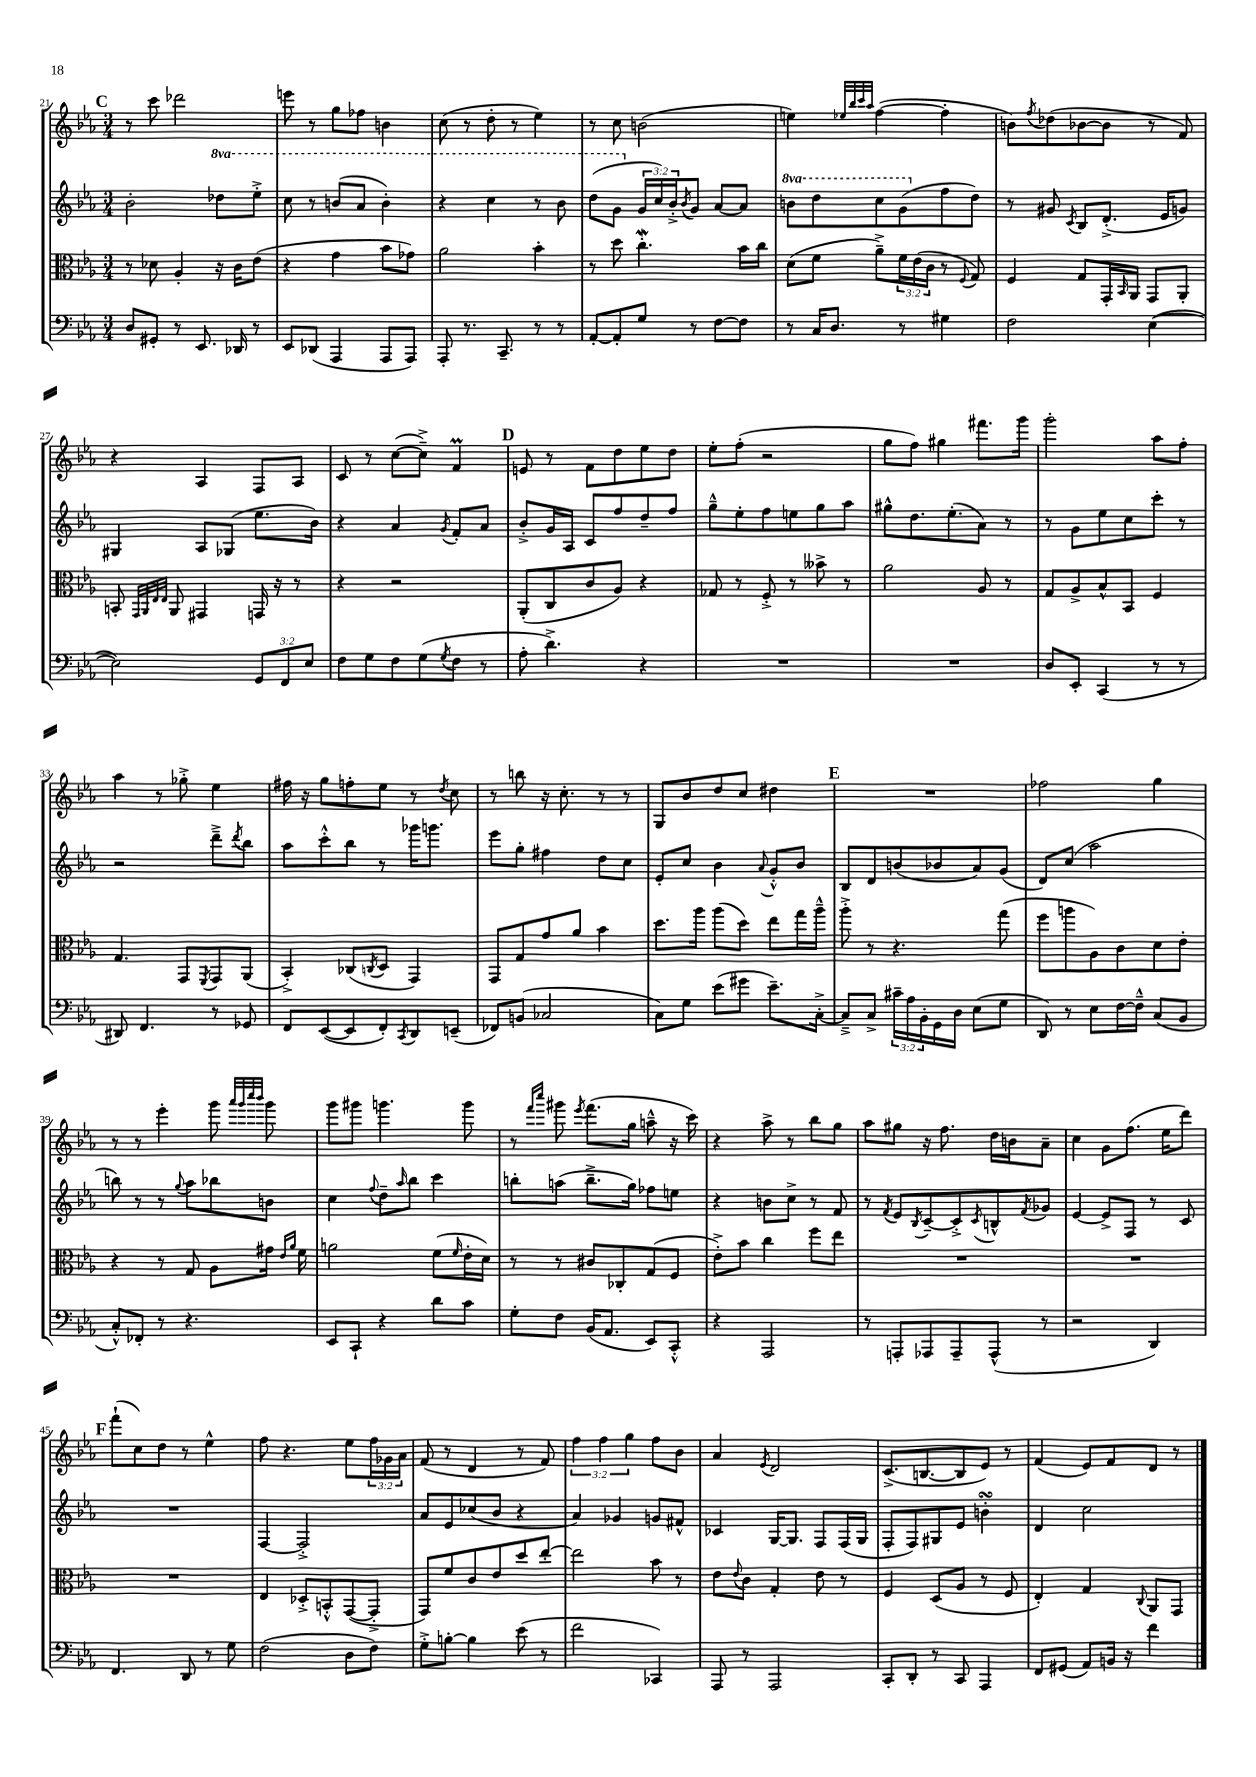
<<
\new StaffGroup <<
\new Staff = "s0" {
    \clef treble \key ees \major \numericTimeSignature \time 3/4 \override Staff.TupletNumber.text = #tuplet-number::calc-fraction-text
    \mark \markup { \bold "C" } r8 c'''8 des'''2 |
    e'''8 r8 g''8 fes''8 b'4 |
    c''8( r8 d''8-. r8 ees''4) |
    r8 c''8 b'2( |
    e''4) \grace { ees''32 bes''32 c'''32 aes''32 } f''4~( f''4-. |
    b'8) \acciaccatura { f''8 } des''8( bes'8~ bes'8 r8 f'8) |
    r4 aes4 f8 aes8 |
    c'8 r8 c''8~( c''8--->) f'4\prall |
    \mark \markup { \bold "D" } e'8 r8 f'8 d''8 ees''8 d''8 |
    ees''8-. f''8-.( r2 |
    g''8 f''8) gis''4 fis'''8. g'''16 |
    g'''2-. aes''8 f''8-. |
    aes''4 r8 ges''8-.-> ees''4 |
    fis''16 r16 g''8 f''8-. ees''8 r8 \acciaccatura { d''8 } c''8 |
    r8 b''8 r16 c''8.-. r8 r8 |
    g8 bes'8 d''8 c''8 dis''4 |
    \mark \markup { \bold "E" } R2. |
    fes''2 g''4 |
    r8 r8 ees'''4-. g'''8 \grace { aes'''32 g'''32 c''''32 bes'''32 } g'''8 |
    g'''8 gis'''8 g'''4. g'''8 |
    r8 \grace { f'''16 c''''16 } gis'''8 \acciaccatura { ees'''8 } f'''8.( g''16 a''8---^ r16 c'''16) |
    r4 aes''8-> r8 bes''8 g''8 |
    aes''8 gis''8 r16 f''8. d''16 b'16 aes'8-- |
    c''4 g'8 f''8.( ees''16 d'''8) |
    \mark \markup { \bold "F" } f'''8-!( c''8) d''8 r8 ees''4-^ |
    f''8 r4. ees''8 \tuplet 3/2 { f''16 ges'16 aes'16 } |
    f'8( r8 d'4 r8 f'8) |
    \tuplet 3/2 { f''4 f''4 g''4 } f''8 bes'8 |
    aes'4 \acciaccatura { ees'8 } d'2 |
    c'8.->( b8.~ b8 ees'8) r8 |
    f'4( ees'8) f'8 d'8 r8 \bar "|." |
}
\new Staff = "s1" {
    \clef treble \key ees \major \numericTimeSignature \time 3/4 \override Staff.TupletNumber.text = #tuplet-number::calc-fraction-text \set Staff.ottavationMarkups = #ottavation-simple-ordinals
    \mark \markup { \bold "C" } bes'2-. \ottava #1 des'''8 ees'''8-.-> |
    c'''8 r8 b''8( aes''8 b''4-.) |
    r4 c'''4 r8 bes''8 |
    d'''8( g''8 \ottava #0 \tuplet 3/2 { g'16 c''16) bes'16-.-> } \acciaccatura { bes'8 } g'8 aes'8~ aes'8 |
    \ottava #1 b''8 d'''8 c'''8 g''8( \ottava #0 f''8 d''8) |
    r8 gis'8 \acciaccatura { c'8 } bes8 d'8.-.->( ees'16 g'8) |
    gis4 aes8 ges8( ees''8. bes'16) |
    r4 aes'4 \acciaccatura { g'8 } f'8-. aes'8 |
    \mark \markup { \bold "D" } bes'8-.-> g'16 aes16 c'8 f''8 d''8-- f''8 |
    g''8---^ ees''8-. f''8 e''8 g''8 aes''8 |
    gis''8-^ d''8. ees''8.-.( aes'8) r8 |
    r8 g'8 ees''8 c''8 c'''8-. r8 |
    r2 d'''8---> \acciaccatura { d'''8 } bes''8 |
    aes''8 c'''8-.-^ bes''8 r8 ges'''16 g'''8. |
    ees'''8 g''8-. fis''4 d''8 c''8 |
    ees'8-. c''8 bes'4 \appoggiatura { aes'8 } g'8-.-^ bes'8 |
    \mark \markup { \bold "E" } bes8 d'8 b'8( bes'8 aes'8) g'8( |
    d'8) c''8( aes''2 |
    b''8) r8 r8 \appoggiatura { g''8 } aes''8 bes''8 b'8 |
    c''4 \appoggiatura { f''8 } d''8-- \grace { aes''16 } bes''8 c'''4 |
    b''8-. a''8( b''8.---> g''16) fes''8 e''8 |
    r4 b'8 c''8-> r8 f'8 |
    r8 \acciaccatura { f'8 } ees'8 \acciaccatura { bes8 } c'8~-- c'8-.-> \acciaccatura { c'8 } b8-^ \acciaccatura { f'8 } ges'8 |
    ees'4~ ees'8-> f8 r8 c'8 |
    \mark \markup { \bold "F" } R2. |
    f4~ f2-.-> |
    aes'8 ees'8 ces''8( bes'8 r4 |
    aes'4) ges'4 g'8 fis'8-^ |
    ces'4 g16~ g8. f8 f16( g16 |
    f8-. f8) gis8 ees'8 b'4-.\turn |
    d'4 c''2 \bar "|." |
}
\new Staff = "s2" {
    \clef alto \key ees \major \numericTimeSignature \time 3/4 \override Staff.TupletNumber.text = #tuplet-number::calc-fraction-text
    \mark \markup { \bold "C" } r8 des'8 aes4-. r16 c'16 ees'8( |
    r4 g'4 bes'8 ges'8) |
    aes'2 bes'4-. |
    r8 d''8 c''4.-.\mordent bes'16 c''16 |
    d'8( f'8 aes'8--->) \tuplet 3/2 { f'16 ees'16( c'16 } r8 \appoggiatura { f8 } g8) |
    f4 g8 g,16-. \grace { bes,16 } aes,16 g,8 aes,8-. |
    b,8-. \grace { g,32 aes,32 ees32 ees32 } aes,8 gis,4 g,16 r16 r8 |
    r4 r2 |
    \mark \markup { \bold "D" } aes,8-.( c8 c'8 aes8) r4 |
    ges8 r8 f8-.-> r8 beses'8-> r8 |
    aes'2 aes8 r8 |
    g8 aes8-> bes8-^ bes,8 f4 |
    g4. g,8 \acciaccatura { f,8 } g,8 aes,8( |
    bes,4-.->) ces8( \acciaccatura { c8 } d8 g,4) |
    g,8 g8 g'8 aes'8 bes'4 |
    d''8. aes''16 aes''8( d''8) ees''8 g''16 aes''16---^ |
    \mark \markup { \bold "E" } aes''8-.-> r8 r4. g''8( |
    f''8 a''8 aes8) c'8 d'8 ees'8-. |
    r4 r8 g8 aes8 gis'16 \grace { ees'16 aes'16 } f'16 |
    a'2 f'8( \grace { f'16 } ees'16-. d'16) |
    r8 r8 cis'8 ces8-. g8( f8 |
    ees'8-.->) bes'8 c''4 f''8 ees''8 |
    R2. |
    R2. |
    \mark \markup { \bold "F" } R2. |
    ees4 des8-.-> b,8-.-^ g,8~( g,8-.-> |
    g,8) f'8 c'8 ees'8 d''8 ees''8~-. |
    ees''2 bes'8 r8 |
    ees'8 \appoggiatura { ees'8 } c'8 g4-. ees'8 r8 |
    f4 d8( aes8 r8 f8 |
    ees4-.) g4 \appoggiatura { c8 } aes,8 g,8 \bar "|." |
}
\new Staff = "s3" {
    \clef bass \key ees \major \numericTimeSignature \time 3/4 \override Staff.TupletNumber.text = #tuplet-number::calc-fraction-text
    \mark \markup { \bold "C" } d8 gis,8-. r8 ees,8. des,16 r8 |
    ees,8 des,8( aes,,4 aes,,8 aes,,8) |
    aes,,8-. r8. c,8.-- r8 r8 |
    aes,8~-. aes,8-. g8 r8 f8~ f8 |
    r8 c16 d8. r8 gis4 |
    f2 ees4~( |
    ees2) \tuplet 3/2 { g,8 f,8 ees8 } |
    f8 g8 f8 g8( \acciaccatura { g8 } f8 r8 |
    \mark \markup { \bold "D" } aes8-. d'4.->) r4 |
    R2. |
    R2. |
    d8 ees,8-. c,4( r8 r8 |
    dis,8) f,4. r8 ges,8 |
    f,8 ees,8~( ees,8 f,8-.) \acciaccatura { c,8 } d,8 e,8--( |
    fes,8) b,8( ces2 |
    c8) g8 ees'8( gis'8 ees'8.--) c16~-.-> |
    \mark \markup { \bold "E" } c8---> c8-> \tuplet 3/2 { cis'16-- aes16 bes,16-. } g,16 d16 ees8( g8 |
    d,8) r8 ees8 f16~ f16---^ c8( bes,8 |
    c8-.-^) fes,8-. r8 r4. |
    ees,8 c,8-! r4 d'8 c'8 |
    g8-. f8 bes,16( aes,8. ees,8) c,8-.-^ |
    r4 aes,,2 |
    r8 a,,8-. aes,,8 aes,,8-- aes,,8-^( r8 |
    r2 d,4) |
    \mark \markup { \bold "F" } f,4. d,8 r8 g8 |
    f2( d8 f8) |
    g8-.-> b8~-. b4 ees'8( r8 |
    f'2 ces,4) |
    aes,,8 r8 aes,,2 |
    c,8-. d,8-. r8 c,8 aes,,4 |
    f,8 gis,8( aes,8) b,16 r16 f'4 \bar "|." |
}
>>
>>
\layout { \context { \Score currentBarNumber = #21 } }
